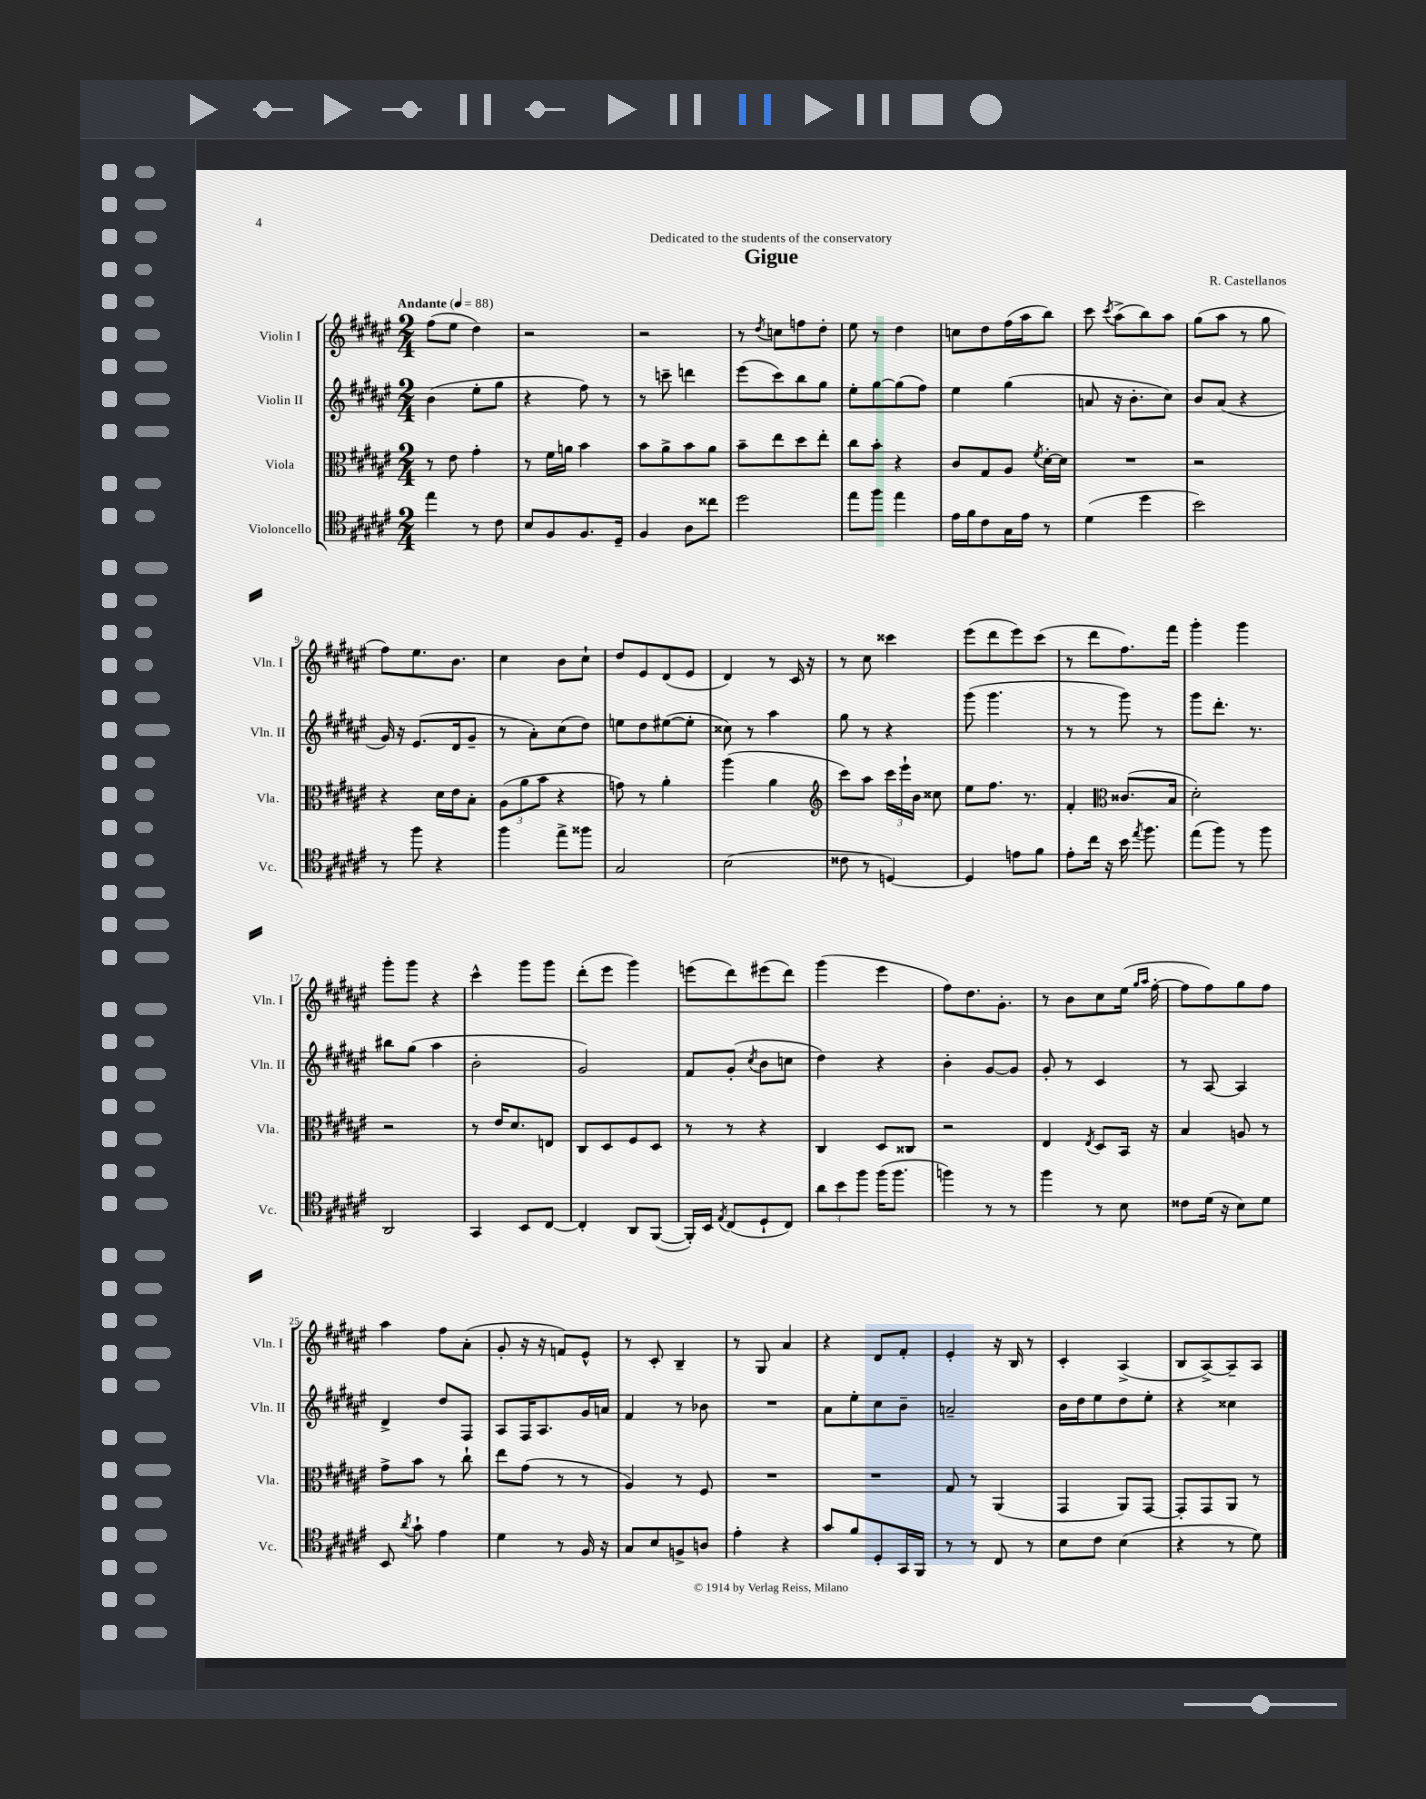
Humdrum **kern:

**kern	**kern	**kern	**kern
*part4	*part3	*part2	*part1
*staff4	*staff3	*staff2	*staff1
*I"Violoncello	*I"Viola	*I"Violin II	*I"Violin I
*I'Vc.	*I'Vla.	*I'Vln. II	*I'Vln. I
*clefC4	*clefC3	*clefG2	*clefG2
*k[f#c#g#d#a#e#]	*k[f#c#g#d#a#e#]	*k[f#c#g#d#a#e#]	*k[f#c#g#d#a#e#]
*M2/4	*M2/4	*M2/4	*M2/4
*MM88	*MM88	*MM88	*MM88
=1	=1	=1	=1
!	!	!	!LO:TX:a:B:t=Andante
4ee#\	8r	(4b\	(8ff#\L
.	8e#\	.	8ee#\J
8r	4g#'\	8ee#'\L	4dd#\)
8c#\	.	8gg#\J	.
=2	=2	=2	=2
8B/L	8r	4r	2r
8F#/	16f#\LL	.	.
.	16an\JJ	.	.
8.F#/	4b\	8ff#\)	.
.	.	8r	.
16D#~/Jk	.	.	.
=3	=3	=3	=3
4F#/	8b\L	8r	2r
.	8a#^\	8cccn~\	.
8A#\L	8b\	4dddn\	.
8cc##X\J	8a#\J	.	.
=4	=4	=4	=4
2dd#\	8b~\L	(8eee#\L	8r
.	.	.	8qdd#/
.	8ee#\	8ccc#\)	8ccn\L
.	8dd#\	8bb\	8ffn\
.	8ee#'\J	8gg#\J	8dd#'\J
=5	=5	=5	=5
8ee#\L	8cc#\L	8ee#'\L	8ee#\
8ff#\J	8b'\J	[8gg#\	8r
4ee#\	4r	(8gg#\]	4dd#\
.	.	8ff#\J)	.
=6	=6	=6	=6
16e#\LL	8c#/L	4ee#\	8ccn\L
16f#\J	.	.	.
8c#\	8G#/	.	8dd#\
16G#\L	8A#/J	(4gg#\	(16ff#\L
16e#\JJ	.	.	16aa#\J
.	8qf#/	.	.
8r	[16d#'\LL	.	8bb\J)
.	16d#\JJ]	.	.
=7	=7	=7	=7
(4d#\	2r	8an/	8ccc#\
.	.	.	8qccc#/
.	.	16r	(8aa#^\L
.	.	8.b'\L	.
4dd#\	.	.	8bb\)
.	.	8cc#\J)	8aa#\J
=8	=8	=8	=8
2b\)	2r	8b/L	(8gg#\L
.	.	(8a#/J	8aa#\J
.	.	4r	8r
.	.	.	8gg#\
!!LO:LB:g=z
=9	=9	=9	=9
8r	4r	16g#/)	8ff#\L)
.	.	16r	.
8ff#\	.	(8.e#/L	8.ee#\
4r	16d#\LL	.	.
.	16e#\J	16d#/k	8.b\J
.	8B'\J	8g#~/J	.
=10	=10	=10	=10
4ff#\	(12A#\L	8r	4cc#\
.	12a#\	.	.
.	.	8a#'\L)	.
.	12b\J	.	.
8ee#^\L	4r	(8cc#\	8b\L
8ff##X\J	.	8dd#\J)	8cc#`\J
=11	=11	=11	=11
2G#/	8gn\)	8een\L	8dd#/L
.	8r	8dd#\	8e#/
.	4a#'\	([8ee#X\	(8d#/
.	.	8ee#'\J]	8e#/J
=12	=12	=12	=12
(2B\	(4aa#\	8cc##X\)	4d#/)
.	.	8r	.
.	4a#\	4aa#\	8r
.	.	.	16c#/
.	.	.	16r
=13	=13	=13	=13
*	*clefG2	*	*
8c##X\	8ccc#\L)	8gg#\	8r
8r	8aa#\J	8r	8cc#\
[4Dn/)	24ccc#\LL	4r	4ccc##X\
.	24eee#`\	.	.
.	24b\JJ	.	.
.	8cc##X\	.	.
=14	=14	=14	=14
4D/]	8ee#\L	(8ggg#\	(8eee#\L
.	8.ff#\J	4.ggg#\	8ddd#\
8en\L	.	.	8eee#\)
.	8.r	.	.
8f#\J	.	.	(8ccc#\J
=15	=15	=15	=15
8e#'\L	4f#'/	8r	8r
16cc#\Jk	.	8r	8ddd#\L
16r	.	.	.
*	*clefC3	*	*
16b\	(8.c##X/L	8ggg#\)	8.ff#\)
8qee#/	.	.	.
8.ff#\	.	.	.
.	.	8r	.
.	16B/Jk	.	16fff#\Jk
=16	=16	=16	=16
(8ee#\L	2d#'\)	8ggg#\L	4ggg#'\
8ff#\J)	.	8.ddd#'\J	.
8r	.	.	4ggg#\
.	.	8.r	.
8ff#\	.	.	.
!!LO:LB:g=z
=17	=17	=17	=17
2AA#/	2r	8bb#X\L	8ggg#'\L
.	.	(8gg#\J	8ggg#\J
.	.	4aa#\	4r
=18	=18	=18	=18
4GG#/	8r	2b'\	4ccc#^^\
.	16e#/KL	.	.
.	8.d#/	.	.
8BB/L	.	.	8ggg#\L
[8C#/J	8En/J	.	8ggg#\J
=19	=19	=19	=19
4C#'/]	8C#/L	2g#/)	(8ddd#'\L
.	8D#/	.	8eee#\J
8AA#/L	8F#/	.	4ggg#\)
([8FF#/J	8D#/J	.	.
=20	=20	=20	=20
16FF#'/LL])	8r	8f#/L	(8eeen\L
16BB/JJ	.	.	.
8qE#/	.	.	.
(8C#/L	8r	(8g#'/J	8ddd#\)
.	.	8qcc#/	.
8D#`/	4r	8b\L	(8eee#X\
8C#/J)	.	8ccn\J	8ddd#\J)
=21	=21	=21	=21
12a#\L	4C#/	4dd#\)	(4ggg#\
12b\	.	.	.
12ff#\J	.	.	.
(16ff#\KL	8D#/L	4r	4eee#\
8.ff#\J	.	.	.
.	8C##X/J	.	.
=22	=22	=22	=22
4ffn\)	2r	4b'\	8ff#\L)
.	.	.	8.dd#\
8r	.	[8g#/L	.
.	.	.	8.g#'\J
8r	.	8g#/J]	.
=23	=23	=23	=23
4ff#\	4E#/	8g#'/	8r
.	.	8r	8b\L
.	8qE#/	.	.
8r	8D#/L	4c#/	8cc#\
8B\	16BB/Jk	.	(16ee#\Jk
.	.	.	16qqgg#/LL
.	.	.	16qqaa#/JJ
.	16r	.	[16ff#'\
=24	=24	=24	=24
8c##X\L	4B/	8r	8ff#\L]
(16d#\Jk	.	[8A#/	8ff#\)
16r	.	.	.
8B\L)	8An/	4A#/]	8gg#\
8d#\J	8r	.	8ff#\J
!!LO:LB:g=z
=25	=25	=25	=25
8BB/	8g#^\L	4d#^/	4aa#\
8qa#/	.	.	.
8g#`\	8b\J	.	.
4e#\	8r	8dd#/L	8ff#\L
.	8cc#`\	8F#/J	(8a#'\J
=26	=26	=26	=26
4d#\	8ee#\L	8A#/L	8g#'/
.	(8g#\J	16F#/K	16r
.	.	8.A#/	16r
8r	8r	.	8fn/L)
16F#/	8r	16g#/L	8e#^^/J
16r	.	16an/JJ	.
=27	=27	=27	=27
8G#/L	4A#/)	4f#/	8r
8B/	.	.	8c#'/
8Fn^/	8r	8r	4B~/
8An/J	8F#/	8b-X\	.
=28	=28	=28	=28
4e#'\	2r	2r	8r
.	.	.	8G#/
4r	.	.	4a#/
=29	=29	=29	=29
8g#/L	2r	8a#\L	4r
8f#/	.	8ee#'\	.
8D#'/	.	8cc#\	8d#/L
16GG#/L	.	8b~\J	8f#'/J
16FF#/JJ	.	.	.
=30	=30	=30	=30
8r	8G#/	2an~/	4e#'/
8r	8r	.	.
8C#/	(4AA#/	.	16r
.	.	.	16B/
8r	.	.	8r
=31	=31	=31	=31
8B\L	4GG#/	16b\LL	4c#'/
.	.	16dd#\J	.
8c#\J	.	8ee#\	.
(4B\	8AA#/L)	8dd#\	(4A#^/
.	[8GG#/J	8ee#'\J	.
=32	=32	=32	=32
4r	8GG#'/L]	4r	8B/L
.	8GG#/	.	[8A#^/)
8r	8AA#/J	4cc##X\	8A#~/]
8d#\)	8r	.	8A#/J
==	==	==	==
*-	*-	*-	*-
